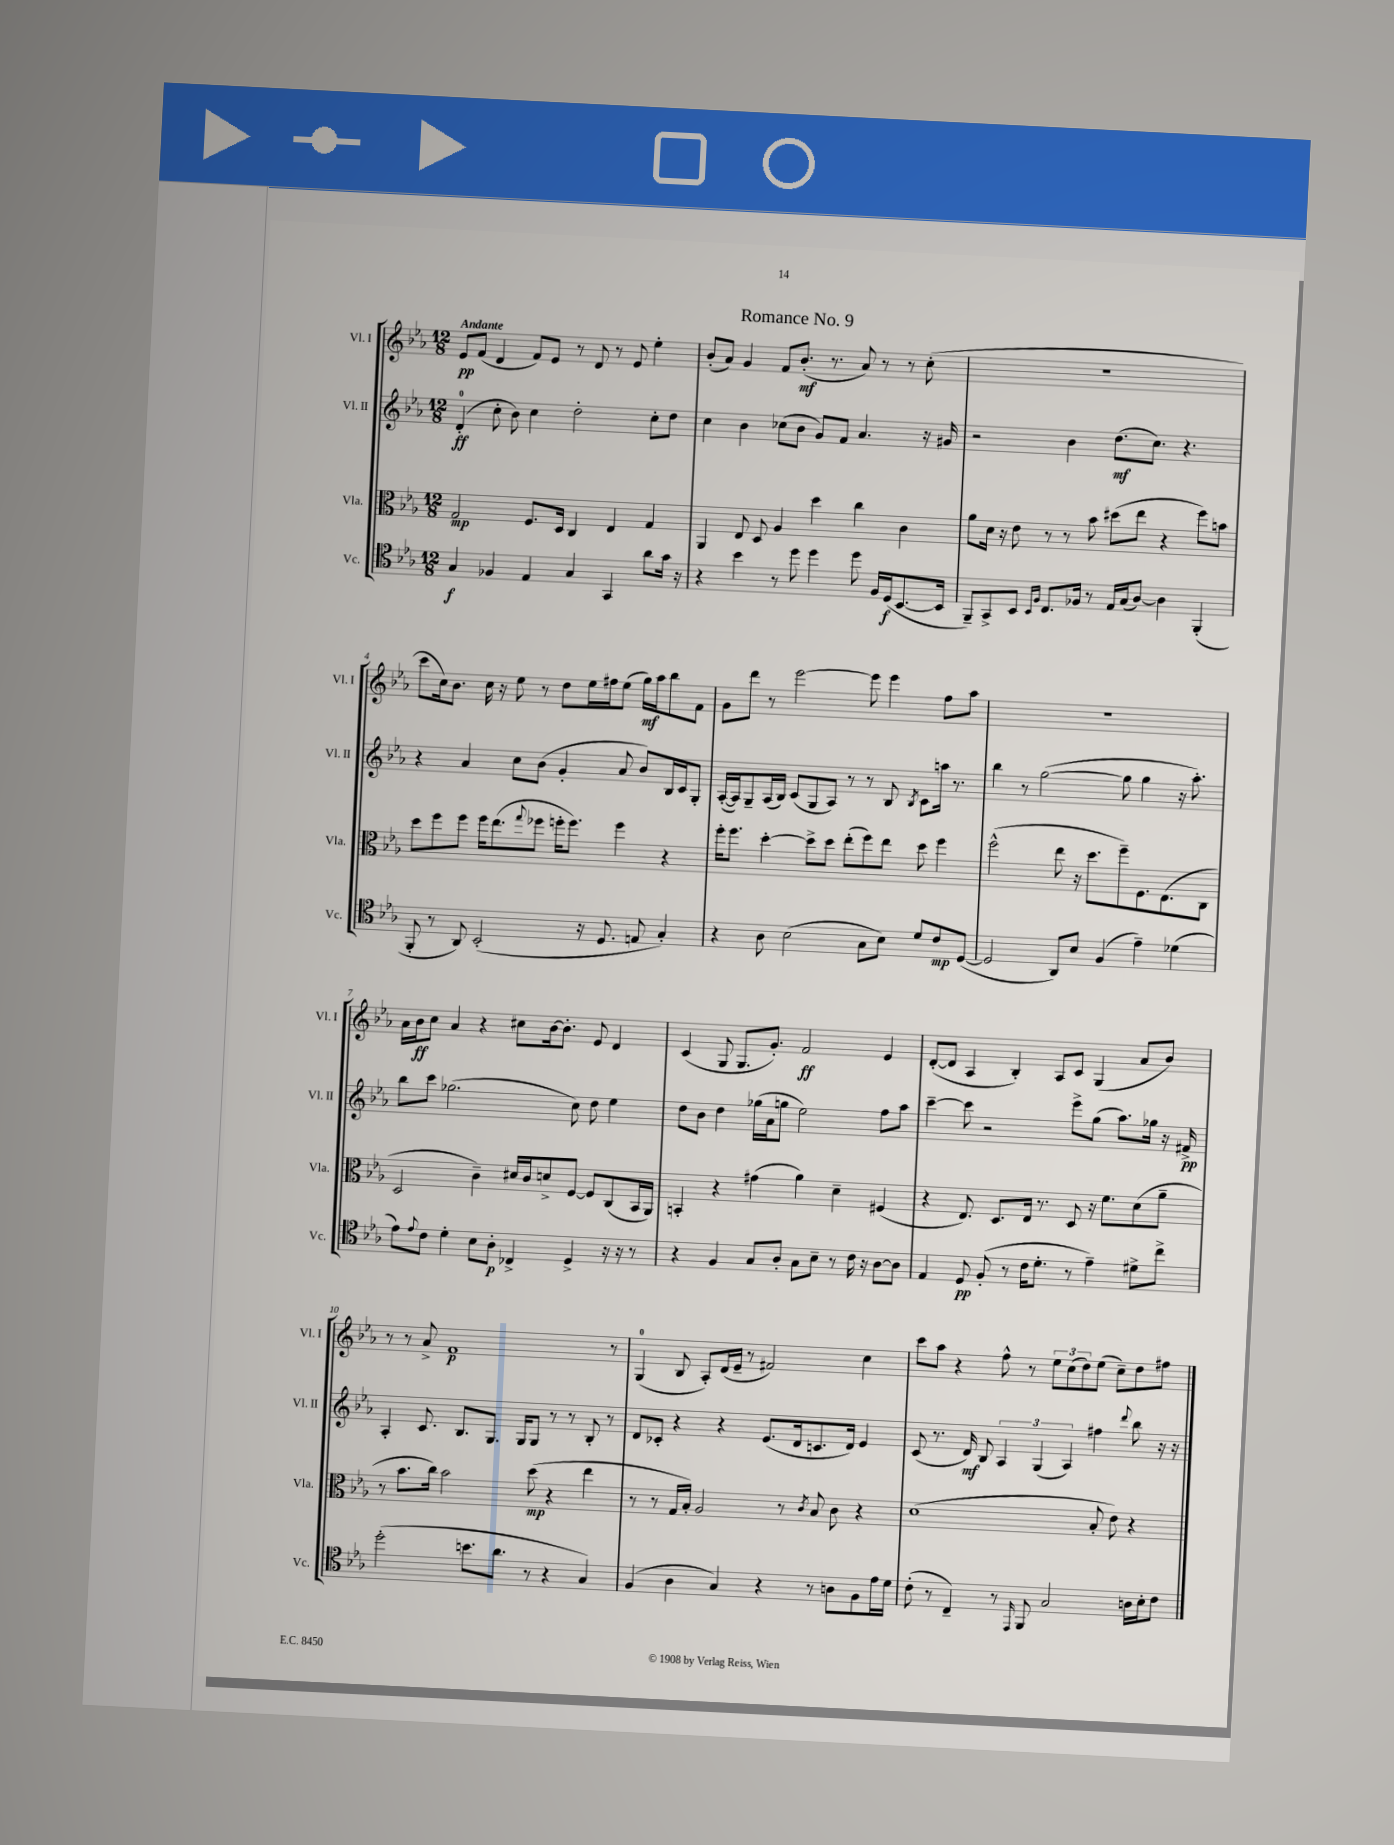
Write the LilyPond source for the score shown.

\header { title = "Romance No. 9" }
<<
\new StaffGroup <<
\new Staff = "s0" \with { instrumentName = "Vl. I" shortInstrumentName = "Vl. I" } {
    \clef treble \key ees \major \numericTimeSignature \time 12/8 \tempo "Andante"
    ees'8\pp f'8( d'4 f'8) ees'8 r8 d'8 r8 ees'8 ees''4-. |
    bes'8-.( aes'8) g'4 f'8 bes'8.-.\mf( r8. aes'8) r8 r8 c''8-.( |
    R1. |
    c'''8 c''16) bes'8. c''16 r16 ees''8 r8 d''8 ees''16 fis''16 ees''8( g''16\mf) aes''16 bes''8 f'8 |
    g'8 d'''8 r8 ees'''2~ ees'''8 ees'''4 f''8 aes''8 |
    R1. |
    aes'16 bes'16\ff c''8 aes'4 r4 cis''8 bes'16~ bes'8.-. ees'8 d'4 |
    c'4( g8 g8. g'8.-.) f'2\ff ees'4 |
    d'8~-.( d'8 aes4 bes4-.) aes8 c'8 g4( aes'8 bes'8) |
    r8 r8 aes'8-> f'1\p r8 |
    g4-0( bes8 aes8-.) d'16( ees'16-- r8 fis'2) c''4 |
    c'''8 aes''8 r4 f''8-^ r8 \tuplet 3/2 { ees''8 c''8( d''8) } ees''8( c''8--) d''8 fis''8 \bar "|." |
}
\new Staff = "s1" \with { instrumentName = "Vl. II" shortInstrumentName = "Vl. II" } {
    \clef treble \key ees \major \numericTimeSignature \time 12/8
    d'4-0-.\ff( c''8-. bes'8) c''4 d''2-. c''8-. d''8 |
    c''4 bes'4 ces''8( bes'8 g'8) f'8 aes'4. r16 gis'16 |
    r2 bes'4 d''8.\mf( c''8.) r4. |
    r4 aes'4 c''8 bes'8( g'4-. aes'8 bes'8) bes16 c'16 g8-. |
    aes16~-.( aes16) g8-- aes16( bes16) c'8( g8 aes8) r8 r8 bes8 \acciaccatura { bes8 } c'8 a''16 r8. |
    bes''4 r8 g''2~( g''8 g''4 r16 aes''8.-.) |
    bes''8 c'''8 ges''2.( c''8) d''8 ees''4 |
    d''8 bes'8 d''4 ges''16( aes'16 g''8 ees''2) f''8 aes''8 |
    c'''4~-- c'''8 r2 ees'''8-> g''8( aes''8.) ges''16 r16 fis'16->\pp |
    aes4-. c'8. bes8. g8. g16 g8 r8 r8 bes8-. r8 |
    d'8 ces'8-. r4 r4 ees'8.( d'16 c'8. d'16) ees'4 |
    c'8( r8. d'16\mf) bes8 \tuplet 3/2 { aes4 g4( aes4) } fis''4 \appoggiatura { d'''8 } bes''8 r16 r16 \bar "|." |
}
\new Staff = "s2" \with { instrumentName = "Vla." shortInstrumentName = "Vla." } {
    \clef alto \key ees \major \numericTimeSignature \time 12/8
    g2\mp f8. d16 c4 ees4 g4 |
    aes,4 ees8 d8 aes4 d''4 c''4 c'4 |
    aes'8 d'16 r16 ees'8 r8 r8 bes'8 dis''8( ees''8 r4 f''8) b'8 |
    d''8 f''8 f''8 f''16 ees''8.( \appoggiatura { g''8 } fes''8 f''16-. f''8.) f''4 r4 |
    f''16-. f''8. d''4~-. d''8-> d''8 ees''8-.( f''8) ees''8 d''8 f''4 |
    f''2-^( ees''8 r16 d''8. f''8--) f8. ees8.( c8 |
    d2 c'4--) dis'16 c'16 d'8-> f8~ f8 c8( bes,16 aes,16) |
    b,4-. r4 gis'4( aes'4) d'4-- fis4( |
    r4 ees8.) d8. ees16 r8. d8 r16 f'8. d'8( aes'8-- |
    r8 bes'8. c''16) bes'2 d''8\mp( r4 ees''4 |
    r8 r8 g16 bes16-.) aes2 r8 \acciaccatura { c'8 } bes8 c'8 r4 |
    d'1( bes8-. ees'8) r4 \bar "|." |
}
\new Staff = "s3" \with { instrumentName = "Vc." shortInstrumentName = "Vc." } {
    \clef tenor \key ees \major \numericTimeSignature \time 12/8
    g4\f fes4 ees4 g4 g,4 aes'8 g'16 r16 |
    r4 bes'4 r8 d''8 d''4 d''8 f16 d16\f( bes,8.~ bes,16 |
    f,8--) g,8-> bes,8 \grace { bes,16 f16 } c8. fes16 r8 ees16 g16( aes8~) aes4 f,4-.( |
    f,8-. r8 aes,8) bes,2-.( r16 d8. e8 g4-.) |
    r4 aes8 bes2( g8 bes8) d'8 c'8\mp d8~( |
    d2 aes,8) bes8 f4( ees'4--) des'4( |
    ees'8) \appoggiatura { ees'8 } c'8 d'4-. bes8 aes8-.\p ces4-> d4-> r16 r16 r8 |
    r4 f4 g8 aes8-. g8 bes8-- r8 c'16 r16 aes8~ aes8 |
    ees4 d8\pp f8-.( r8 c'16 d'8.-. r8 ees'4--) dis'8-> c''8-> |
    d''2-.( b'8. aes'8. r8 r4 g4) |
    f4( aes4 g4) r4 r8 a8 f8 ees'16 d'16 |
    c'8-.( r8 c4--) r8 \grace { ees,16 } f,8 g2 a16 bes16-. c'8 \bar "|." |
}
>>
>>
